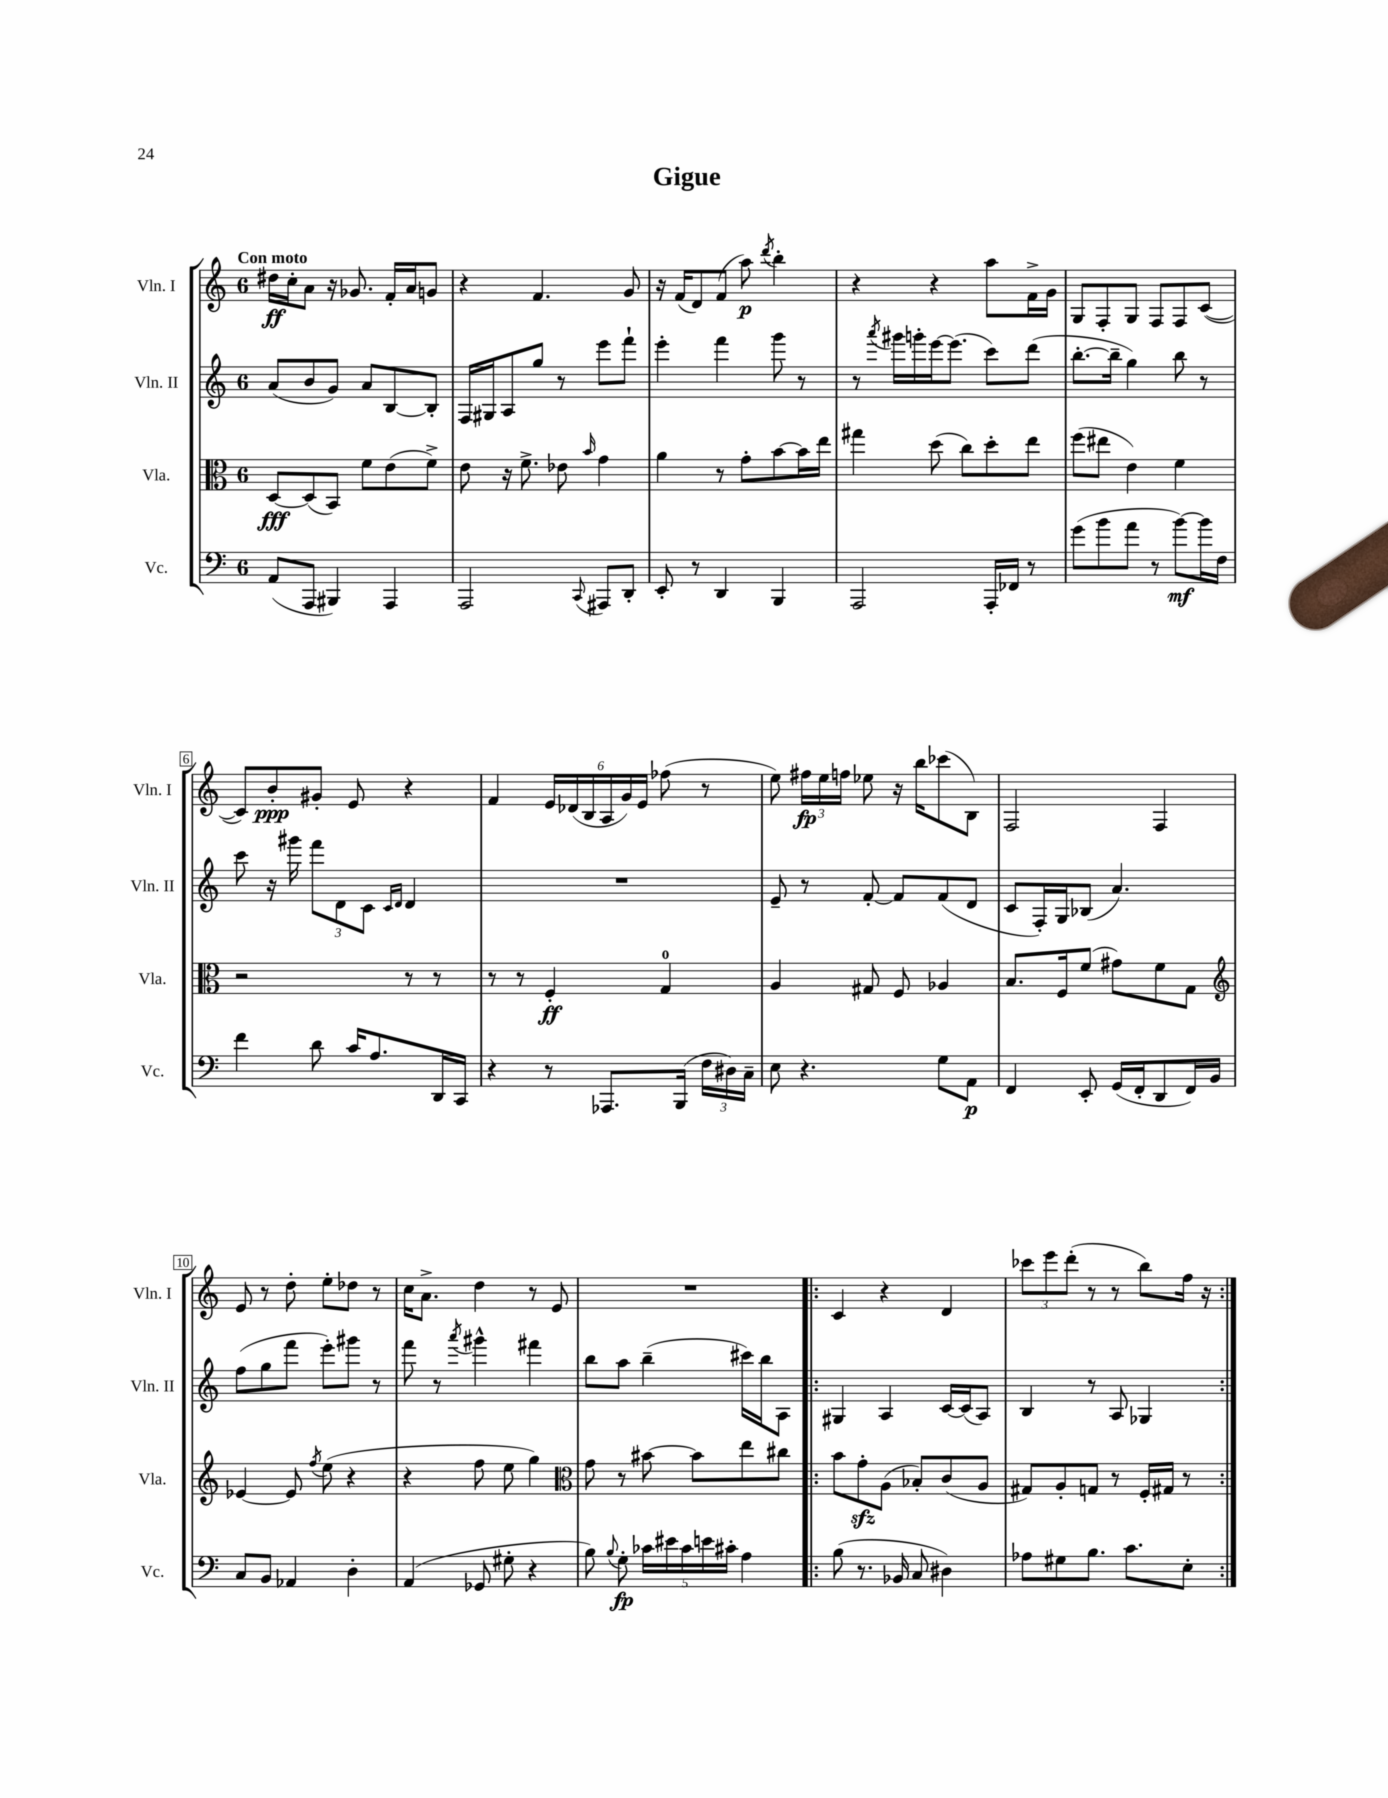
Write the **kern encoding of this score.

**kern	**kern	**kern	**kern
*staff4	*staff3	*staff2	*staff1
*clefF4	*clefC3	*clefG2	*clefG2
*k[]	*k[]	*k[]	*k[]
*M6/8	*M6/8	*M6/8	*M6/8
(8AA	[8D	(8a	16dd#
.	.	.	16cc'
8AAA	(8D]	8b	8a
4BBB#)	8BB)	8g)	16r
.	.	.	8.g-
.	8f	8a	.
4AAA	(8e	[8B	16f'
.	.	.	16a
.	8f^)	8B']	8g
=	=	=	=
2AAA	8e	16F	4r
.	.	16G#	.
.	16r	8A	.
.	8.f^	.	.
.	.	8gg	4.f
.	8e-	8r	.
8qqCC	16qqb	.	.
8AAA#	4g	8eee	.
8DD'	.	8fff`	8g
=	=	=	=
8EE'	4a	4eee'	16r
.	.	.	(16f
8r	.	.	8d)
4DD	8r	4fff	(8f
.	8g'	.	8aa)
.	.	.	8qddd
4BBB	[8b	8ggg	4bb'
.	16b]	8r	.
.	16ee	.	.
=	=	=	=
2AAA	4gg#	8r	4r
.	.	8qaaa	.
.	.	16ggg#	.
.	.	16ggg'	.
.	(8dd	[16eee	4r
.	.	(8.eee]	.
.	8cc)	.	.
16AAA'	8dd'	8ccc)	8aa
16FF-	.	.	.
8r	8ee	(8ddd	16f^
.	.	.	16g
=	=	=	=
(8g	(8ff	[8.bb'	8G
8b	8ee#	.	8F'
.	.	16bb~]	.
8a	4e)	4gg)	8G
8r	.	.	8F
[8b)	4f	8bb	8F
16b]	.	8r	([8c
16F	.	.	.
=	=	=	=
4f	2r	8ccc	8c])
.	.	16r	8b'
.	.	16ggg#	.
8d	.	12fff	8g#'
.	.	12d	.
16c	.	.	8e
.	.	12c	.
8.A	.	.	.
.	.	16qqc	.
.	.	16qqd	.
.	8r	4d	4r
16DD	8r	.	.
16CC	.	.	.
=	=	=	=
4r	8r	2.r	4f
.	8r	.	.
8r	4F'	.	24e
.	.	.	(24d-
.	.	.	24B
8.AAA-	.	.	24A
.	.	.	24g)
.	.	.	24e
.	4G	.	(8ff-
(16BBB	.	.	.
24F	.	.	8r
24D#)	.	.	.
24C~	.	.	.
=	=	=	=
8E	4A	8e~	8ee)
4.r	.	8r	24ff#
.	.	.	24ee
.	.	.	24ff
.	8G#	[8f'	8ee-
.	8F	8f]	16r
.	.	.	16bb
8G	4A-	(8f	(8ccc-
8AA	.	8d	8B)
=	=	=	=
4FF	8.B	8c	2F
.	.	16F')	.
.	16F	16G	.
8EE'	(8f	(8B-	.
(16GG	8g#)	4.a)	.
16FF'	.	.	.
8DD	8f	.	4F
16FF)	8G	.	.
16BB	.	.	.
=	=	=	=
*	*clefG2	*	*
8C	[4e-	(8ff	8e
8BB	.	8gg	8r
4AA-	8e-]	8fff	8dd'
.	8qff	.	.
.	(8ee	8eee')	8ee'
4D'	4r	8ggg#	8dd-
.	.	8r	8r
=	=	=	=
(4AA	4r	8fff	16cc
.	.	.	8.a^
.	.	8r	.
.	.	8qaaa	.
8GG-	8ff	4ggg#^^	4dd
8G#'	8ee	.	.
4r	4gg)	4fff#	8r
.	.	.	8e
=	=	=	=
*	*clefC3	*	*
8B)	8g	8bb	2.r
8qqB	.	.	.
8G'	8r	8aa	.
20c-	[8b#	(4bb~	.
20e#	.	.	.
20c-	.	.	.
.	8b#]	.	.
20e	.	.	.
20c#'	.	.	.
4A	8ee	16ccc#)	.
.	.	16bb	.
.	8cc#	8A	.
=!|:	=!|:	=!|:	=!|:
(8B	8b	4G#	4c
8.r	8g'	.	.
.	(8A	4A	4r
16BB-	.	.	.
8C	8B-')	.	.
4D#)	(8c	[16c	4d
.	.	(16c]	.
.	8A	8A)	.
=	=	=	=
8A-	8G#)	4B	12ccc-
.	.	.	12eee
8G#	8A'	.	.
.	.	.	(12ddd'
8.B	8G	8r	8r
.	8r	8A	8r
8.c	.	.	.
.	16F'	4G-	8bb)
.	16G#	.	.
8E'	8r	.	16ff
.	.	.	16r
==:|!	==:|!	==:|!	==:|!
*-	*-	*-	*-
